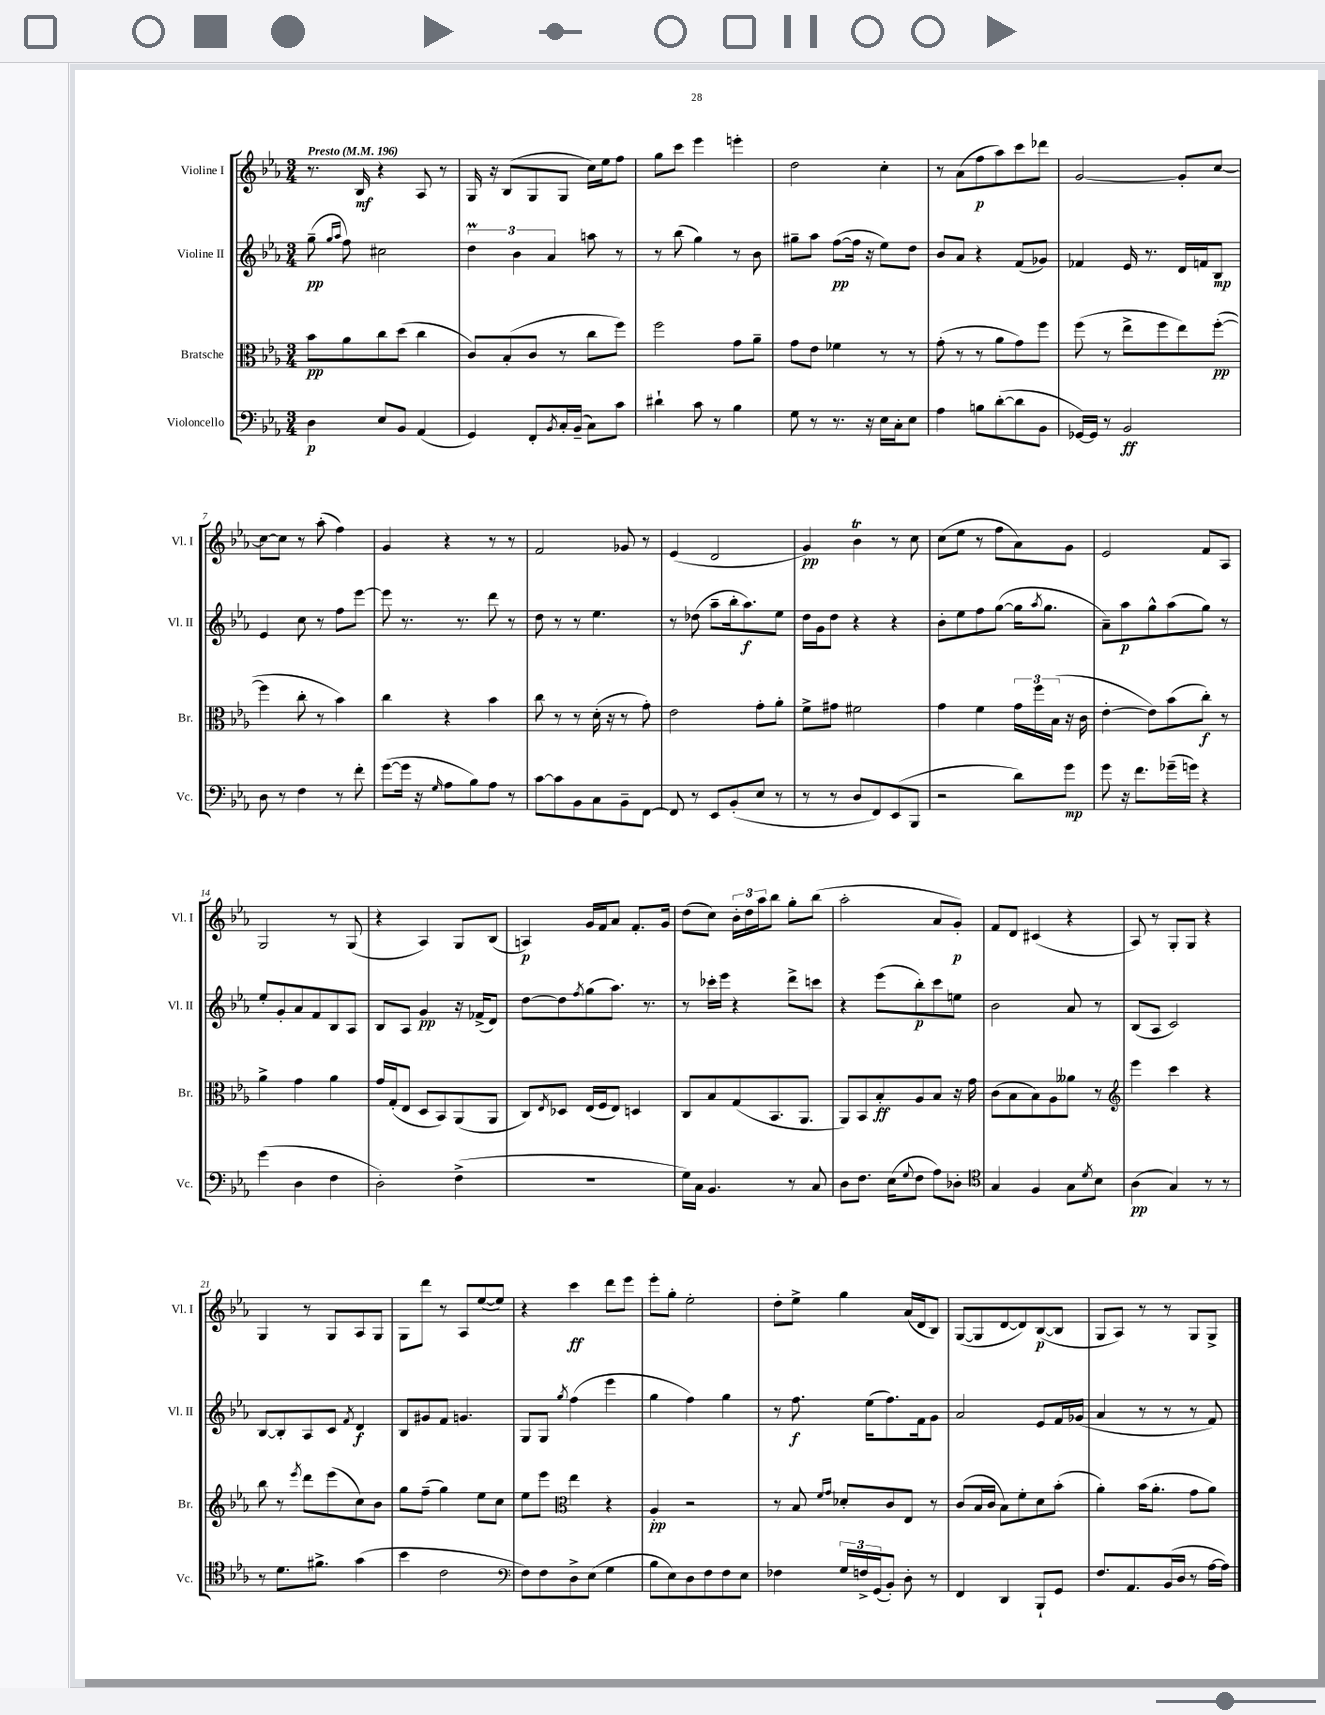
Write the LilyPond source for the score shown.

<<
\new StaffGroup <<
\new Staff = "s0" \with { instrumentName = "Violine I" shortInstrumentName = "Vl. I" } {
    \clef treble \key ees \major \numericTimeSignature \time 3/4 \tempo "Presto" 4 = 196
    r8. bes16\mf r4 aes8 r8 |
    g16 r16 bes8( g8 g8 c''16) ees''16 f''8 |
    g''8 c'''8 ees'''4 e'''4-. |
    d''2 c''4-. |
    r8 aes'8( f''8\p aes''8) c'''8 des'''8 |
    g'2~ g'8-. c''8~ |
    c''8~ c''8 r8 aes''8-.( f''4) |
    g'4 r4 r8 r8 |
    f'2 ges'8 r8 |
    ees'4( d'2 |
    g'4\pp) bes'4\trill r8 c''8 |
    c''8( ees''8 r8 f''8 aes'8) g'8 |
    ees'2 f'8 aes8 |
    g2 r8 g8( |
    r4 aes4) g8 bes8( |
    a4\p) g'16 f'16 aes'8 f'8.-. g'16 |
    d''8( c''8) \tuplet 3/2 { bes'16-. d''16 aes''16 } bes''8 g''8-. bes''8( |
    aes''2-. aes'8 g'8-.\p) |
    f'8 d'8 cis'4( r4 |
    aes8) r8 g8-. g8 r4 |
    g4 r8 g8 aes8 g8 |
    g8 d'''8 r8 aes8 ees''8~( ees''8) |
    r4 c'''4\ff d'''8 ees'''8 |
    ees'''8-. g''8-. ees''2-. |
    d''8-. ees''8-> g''4 aes'16( d'16 bes8) |
    g8~( g8 d'8~ d'8) bes8~\p( bes8 |
    g8 aes8) r8 r8 g8 g8-> \bar "|." |
}
\new Staff = "s1" \with { instrumentName = "Violine II" shortInstrumentName = "Vl. II" } {
    \clef treble \key ees \major \numericTimeSignature \time 3/4
    g''8--\pp( \grace { g''16 aes''16 } f''8) cis''2 |
    \tuplet 3/2 { d''4\prall bes'4 aes'4 } a''8 r8 |
    r8 bes''8( g''4) r8 bes'8 |
    gis''8-- aes''8 f''8~\pp( f''16 r16 ees''8) d''8 |
    bes'8 aes'8 r4 f'8( ges'8) |
    fes'4 ees'16 r8. d'16 f'16 bes8\mp |
    ees'4 c''8 r8 f''8 ees'''8~ |
    ees'''8 r8. r8. d'''8 r8 |
    d''8 r8 r8 ees''4. |
    r8 des''8( aes''8-- bes''16-. aes''8.\f) ees''8 |
    d''16 g'16 d''8 r4 r4 |
    bes'8-. ees''8 f''8 g''8~( g''16 \acciaccatura { aes''8 } g''8. |
    aes'8--) aes''8\p g''8-^ aes''8( g''8) r8 |
    ees''8-. g'8-. aes'8 f'8 bes8 aes8 |
    bes8 aes8 g'4\pp r16 fes'16->( d'8) |
    d''8~ d''8 \acciaccatura { f''8 } g''8( aes''8.) r8. |
    r8 ces'''16-. ees'''16 r4 d'''8-> c'''8 |
    r4 ees'''8( bes''8-.\p) c'''8 e''8 |
    bes'2 aes'8 r8 |
    bes8( aes8 c'2) |
    bes8~ bes8-. aes8 c'8 \acciaccatura { f'8 } d'4\f |
    bes8 gis'8 f'8 g'4. |
    g8 g8 \acciaccatura { g''8 } f''4( ees'''4 |
    g''4 f''4) g''4 |
    r8 f''8.\f ees''16( f''8.) f'16 g'8 |
    aes'2 ees'8 f'16 ges'16( |
    aes'4 r8 r8 r8 f'8) \bar "|." |
}
\new Staff = "s2" \with { instrumentName = "Bratsche" shortInstrumentName = "Br." } {
    \clef alto \key ees \major \numericTimeSignature \time 3/4
    bes'8\pp aes'8 c''8 d''8( c''4 |
    c'8) bes8-.( c'8 r8 c''8 f''8) |
    f''2 g'8 aes'8-- |
    g'8 ees'8 fes'4 r8 r8 |
    g'8-.( r8 r8 aes'8 g'8) f''8 |
    f''8( r8 ees''8-> f''8 ees''8) f''8~-.\pp( |
    f''4 c''8-. r8 bes'4) |
    c''4 r4 bes'4 |
    c''8 r8 r8 d'16-.( r16 r8 g'8-.) |
    ees'2 g'8-. aes'8-. |
    f'8-> gis'8 fis'2 |
    g'4 f'4 \tuplet 3/2 { g'16 f''16 bes16( } r16 c'16 |
    ees'4~-. ees'8) bes'8( c''8-.\f) r8 |
    aes'4-> g'4 aes'4 |
    g'16 g16-.( ees8 d8 bes,8) aes,8( aes,8 |
    c8) \acciaccatura { ees8 } des8 ees16( f16 ees8) d4 |
    c8 bes8 g8( bes,8. aes,8. |
    aes,8) bes,8 bes8-.\ff aes8 bes8 r16 g'16 |
    c'8( bes8 bes8) aes8 aeses'8 r8 |
    \clef treble ees'''4 c'''4 r4 |
    bes''8 r8 \acciaccatura { ees'''8 } d'''8 ees'''8( c''8) bes'8 |
    g''8 f''8--( g''4) ees''8 c''8 |
    ees''8 ees'''8 \clef alto ees''4 r4 |
    aes4-.\pp r2 |
    r8 bes8 \grace { f'16 g'16 } des'8-. c'8 ees8 r8 |
    c'8( bes16 c'16 bes8) f'8-. d'8 bes'8-.( |
    aes'4-.) bes'16( aes'8.-. g'8 aes'8) \bar "|." |
}
\new Staff = "s3" \with { instrumentName = "Violoncello" shortInstrumentName = "Vc." } {
    \clef bass \key ees \major \numericTimeSignature \time 3/4
    d4\p ees8 bes,8 aes,4( |
    g,4) f,8-. \acciaccatura { bes,8 } c16-. bes,16--( c8) c'8 |
    dis'4-! c'8 r8 bes4 |
    g8 r8 r8. r16 ees16 c16-. ees8 |
    aes4 b8 d'8~-.( d'8 bes,8 |
    ges,16~) ges,16 r8 bes,2\ff |
    d8 r8 f4 r8 f'8-. |
    g'8~( g'16 r16 \grace { g16 } aes8 bes8) aes8 r8 |
    c'8~ c'8 bes,8 c8 bes,8-- f,8~ |
    f,8 r8 ees,8 bes,8-.( ees8 r8 |
    r8 r8 d8 f,8) ees,8( bes,,8 |
    r2 d'8) g'8\mp |
    g'8 r16 f'8. ges'16--( g'16) r4 |
    g'4( d4 f4 |
    d2-.) f4->( |
    R2. |
    g16) c16 bes,4. r8 c8 |
    d8 f8. ees16( \appoggiatura { g8 } f8 aes8) des8-. |
    \clef tenor g4 f4 g8 \acciaccatura { d'8 } bes8 |
    aes4\pp( g4) r8 r8 |
    r8 d'8. fis'8.-> g'4( |
    bes'4 c'2 |
    \clef bass f8) f8 d8-> ees8( g4 |
    bes8 ees8) d8 f8 f8 ees8 |
    fes4 \tuplet 3/2 { g16 f16-> g,16( } bes,8-.) d8-. r8 |
    f,4 d,4 bes,,8-! g,8 |
    f8. aes,8. bes,16( d16 r8 aes16~ aes16) \bar "|." |
}
>>
>>
